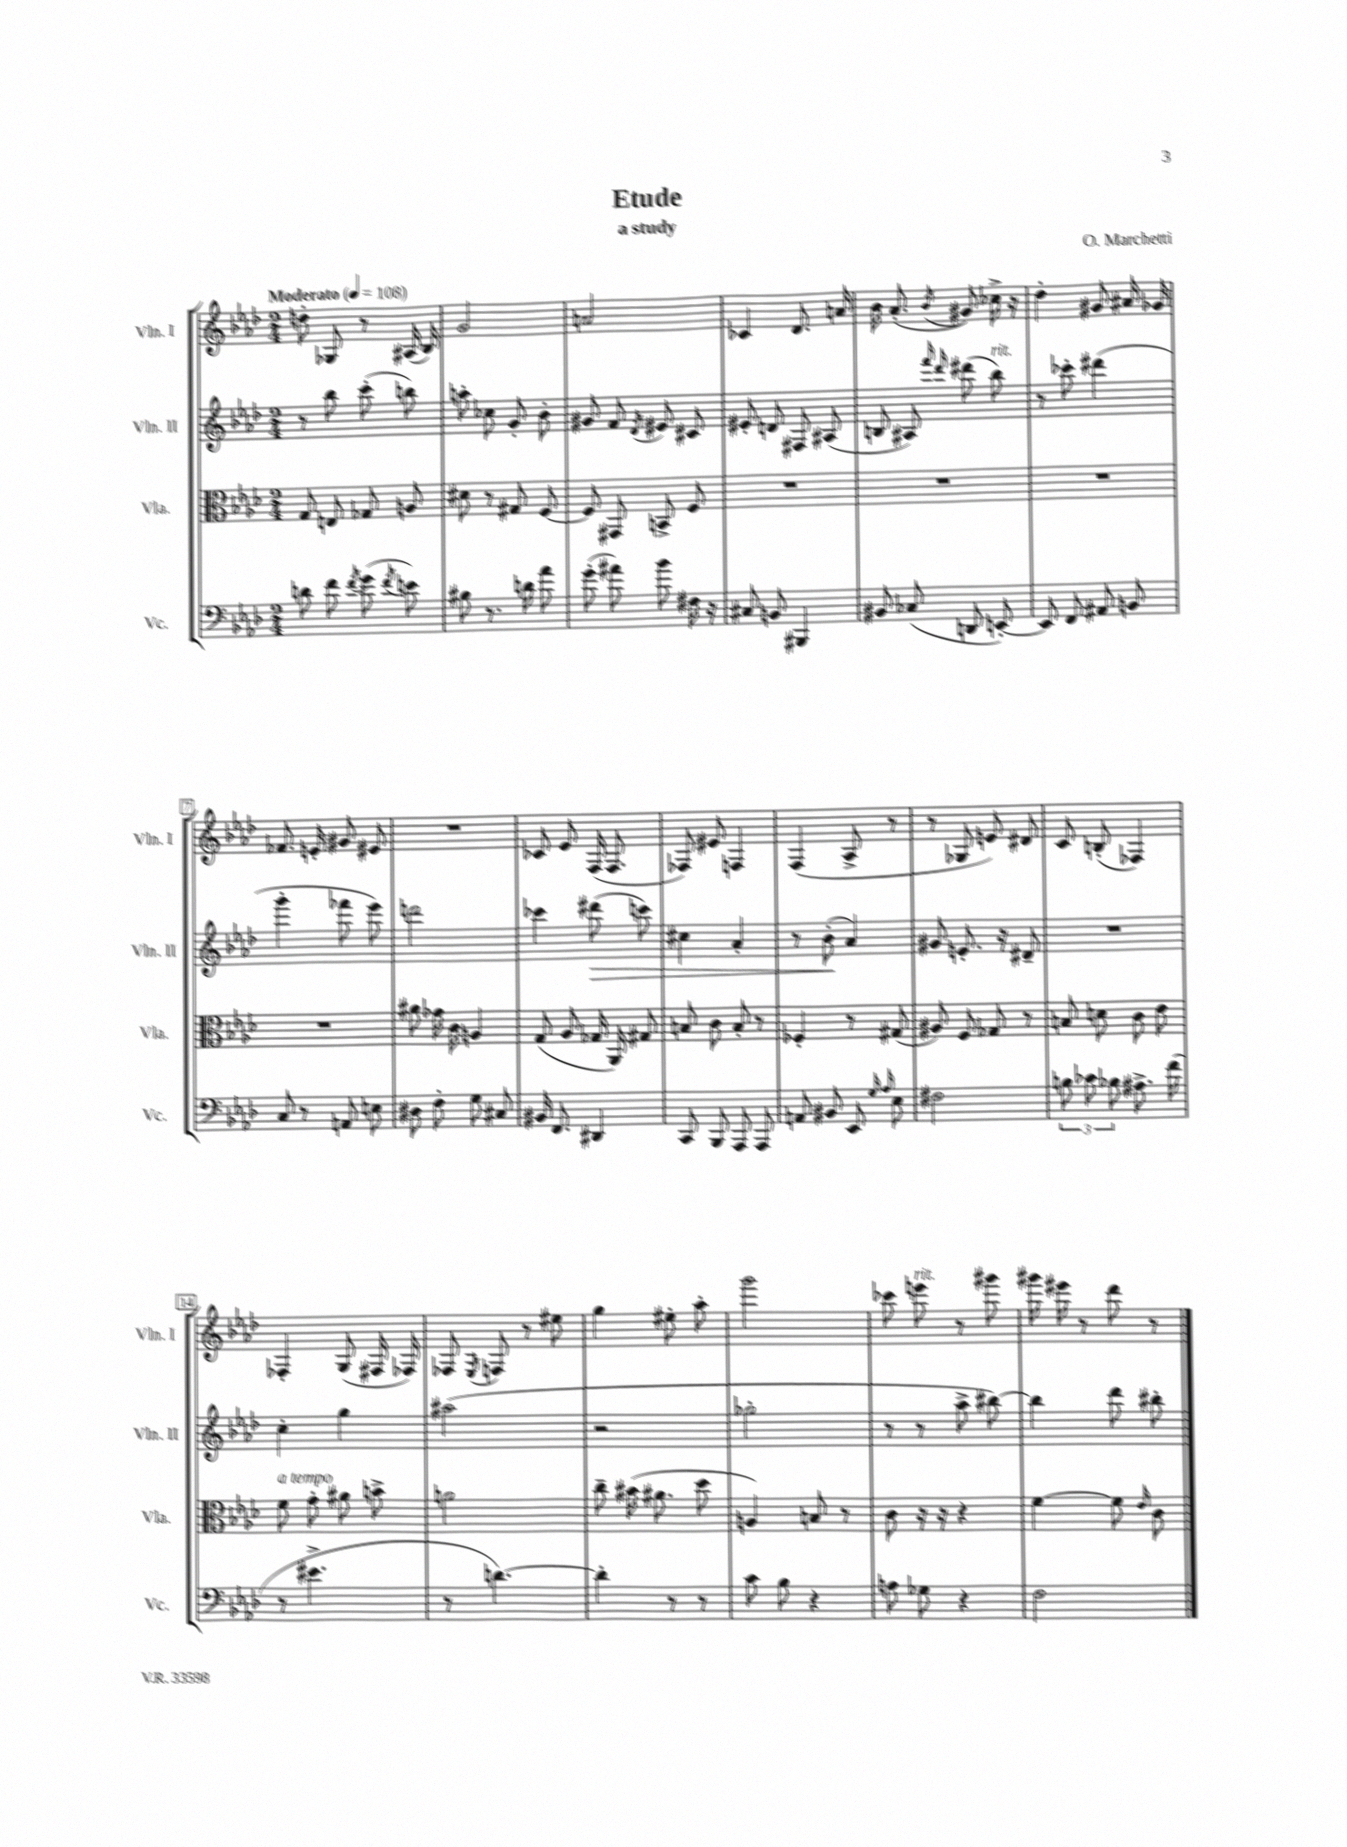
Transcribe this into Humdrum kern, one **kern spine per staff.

**kern	**kern	**kern	**dynam	**kern
*part4	*part3	*part2	*part2	*part1
*staff4	*staff3	*staff2	*staff2	*staff1
*I"Vc.	*I"Vla.	*I"Vln. II	*	*I"Vln. I
*I'Vc.	*I'Vla.	*I'Vln. II	*	*I'Vln. I
*clefF4	*clefC3	*clefG2	*	*clefG2
*k[b-e-a-d-]	*k[b-e-a-d-]	*k[b-e-a-d-]	*	*k[b-e-a-d-]
*M2/4	*M2/4	*M2/4	*	*M2/4
*MM108	*MM108	*MM108	*	*MM108
=1	=1	=1	=1	=1
!	!	!	!	!LO:TX:a:B:t=Moderato
8dn\	8G/	8r	.	8ddn'\
8f\	8En/	8bb-\	.	8G-X/
8qf/	.	.	.	.
(8g\	8G-X/	(8ccc'\	.	8r
8qf/	.	.	.	.
8en\)	8An/	8bbn\)	.	(16A#X/
.	.	.	.	16B-/)
=2	=2	=2	=2	=2
8B#X\	8d#X\	8aan'\	.	2g/
8.r	8r	8cc-X\	.	.
.	8G#X/	8g'/	.	.
16dn\	.	.	.	.
8a-\	[8F/	8b-'\	.	.
=3	=3	=3	=3	=3
(8g'\	8F/]	8g#X/	.	2an/
8a#X\)	8GG#X/	8f/	.	.
.	.	8qd-/	.	.
8b-\	8BBn^/	8e#X/	.	.
16F#X\	8F/	8c#X/	.	.
16r	.	.	.	.
=4	=4	=4	=4	=4
8C#X/	2r	8e#X'/	.	4c-X/
8BBn/	.	8dn/	.	.
4BBB#X/	.	8F#X/	.	8.d-/
.	.	(8A#X/	.	.
.	.	.	.	16an/
=5	=5	=5	=5	=5
8BB#X/	2r	8Bn/	.	16b-\
.	.	.	.	(8.a-'/
(8C-X/	.	8A#X/)	.	.
.	.	16qqfff/	.	.
.	.	16qqddd-/	.	8qb-/
8DDn/	.	(8ddd#X\	.	8g#X/)
!	!	!LO:TX:a:i:t=rit.	!	!
[8EEn'/)	.	8bb-\)	.	16cc-X^\
.	.	.	.	16r
=6	=6	=6	=6	=6
8EE/]	2r	8r	.	4dd-'\
8FF/	.	8ccc-X'\	.	.
8AA#X/	.	(4ddd#X\	.	8g#X/
8BBn/	.	.	.	16a#X/
.	.	.	.	16g-X/
!!LO:LB:g=z
=7	=7	=7	=7	=7
8C/	2r	4ggg'\	.	8.f-X/
8r	.	.	.	.
.	.	.	.	16en'/
8AAn/	.	8fff-X\	.	8g#X/
8En\	.	8eee-\)	.	8e#X/
=8	=8	=8	=8	=8
8D#X\	8a#X\	2dddn\	.	2r
8F'\	16g-X\	.	.	.
.	16c\	.	.	.
8G\	4An/	.	.	.
8C#X/	.	.	.	.
=9	=9	=9	=9	=9
16BB#X/	(8G/	4ccc-X\	.	8c-X/
8.FF/	.	.	.	.
.	8A-/	.	.	8e-/
!	!	!	!LO:HP:b	!
4DD#X/	16G-X/	(8ddd#X\	>	(16F/
.	16AA-/)	.	.	8.F/
.	8G#X/	8cccn\)	.	.
=10	=10	=10	=10	=10
8CC/	8Bn/	4cc#X\	.	8F-X/)
8BBB-/	8c\	.	.	8e#X/
8AAA-/	8B'/	4a-'/	.	4Fn/
8AAA-/	8r	.	.	.
=11	=11	=11	=11	=11
8AAn/	4F-X'/	8r	.	(4F/
8BB#X/	.	(8b-'\	.	.
8EE-/	8r	4a-/)	]	8A-^/
16qqG/	.	.	.	.
16qqA-/	.	.	.	.
8E-\	(8G#X/	.	.	8r
=12	=12	=12	=12	=12
2F#X\	8A#X/)	8g#X/	.	8r
.	8F/	8.en'/	.	8G-X/
.	8G-X/	.	.	8en/)
.	.	16r	.	.
.	8r	8d#X~/	.	8d#X/
=13	=13	=13	=13	=13
12Bn\	8Bn/	2r	.	8c/
12c-X\	.	.	.	.
.	8dn\	.	.	(8Bn'/
12B-X\	.	.	.	.
8.A#X^\	8c\	.	.	4F-X/)
.	8e-\	.	.	.
(16f\	.	.	.	.
!!LO:LB:g=z
=14	=14	=14	=14	=14
!	!LO:TX:a:i:t=a tempo	!	!	!
8r	8f\	4cc'\	.	4F-X'/
4.e#X^\	8g'\	.	.	.
.	8a#X\	4gg\	.	(8G/
.	8bn^\	.	.	16F#X/
.	.	.	.	16F-X/)
=15	=15	=15	=15	=15
8r	2an\	(2aa#X\	.	8F-X/
.	.	.	.	8qE-/
[4.dn\)	.	.	.	8Fn/
.	.	.	.	8r
.	.	.	.	8ee#X\
=16	=16	=16	=16	=16
4d'\]	8cc~\	2r	.	4gg\
.	(16b#X\	.	.	.
.	8.a#X\	.	.	.
8r	.	.	.	8ee#X'\
8r	8dd-\	.	.	8aa-'\
=17	=17	=17	=17	=17
8c\	4An/)	2gg-X'\	.	2ggg\
8B-\	.	.	.	.
4r	8Bn/	.	.	.
.	8r	.	.	.
=18	=18	=18	=18	=18
8An\	8c\	8r	.	8ccc-X\
!	!	!	!	!LO:TX:a:i:t=rit.
8G-X\	16r	8r	.	8eeen\
.	16r	.	.	.
4r	4r	8aa-^\	.	8r
.	.	[8bb#X\)	.	8ggg#X\
=19	=19	=19	=19	=19
2F\	[4f\	4bb#\]	.	16ggg#X\
.	.	.	.	16eee#X\
.	.	.	.	8r
.	8f\]	8ddd-\	.	8ddd-\
.	16qqe-/	.	.	.
.	8c\	8bb#X'\	.	8r
==	==	==	==	==
*-	*-	*-	*-	*-
